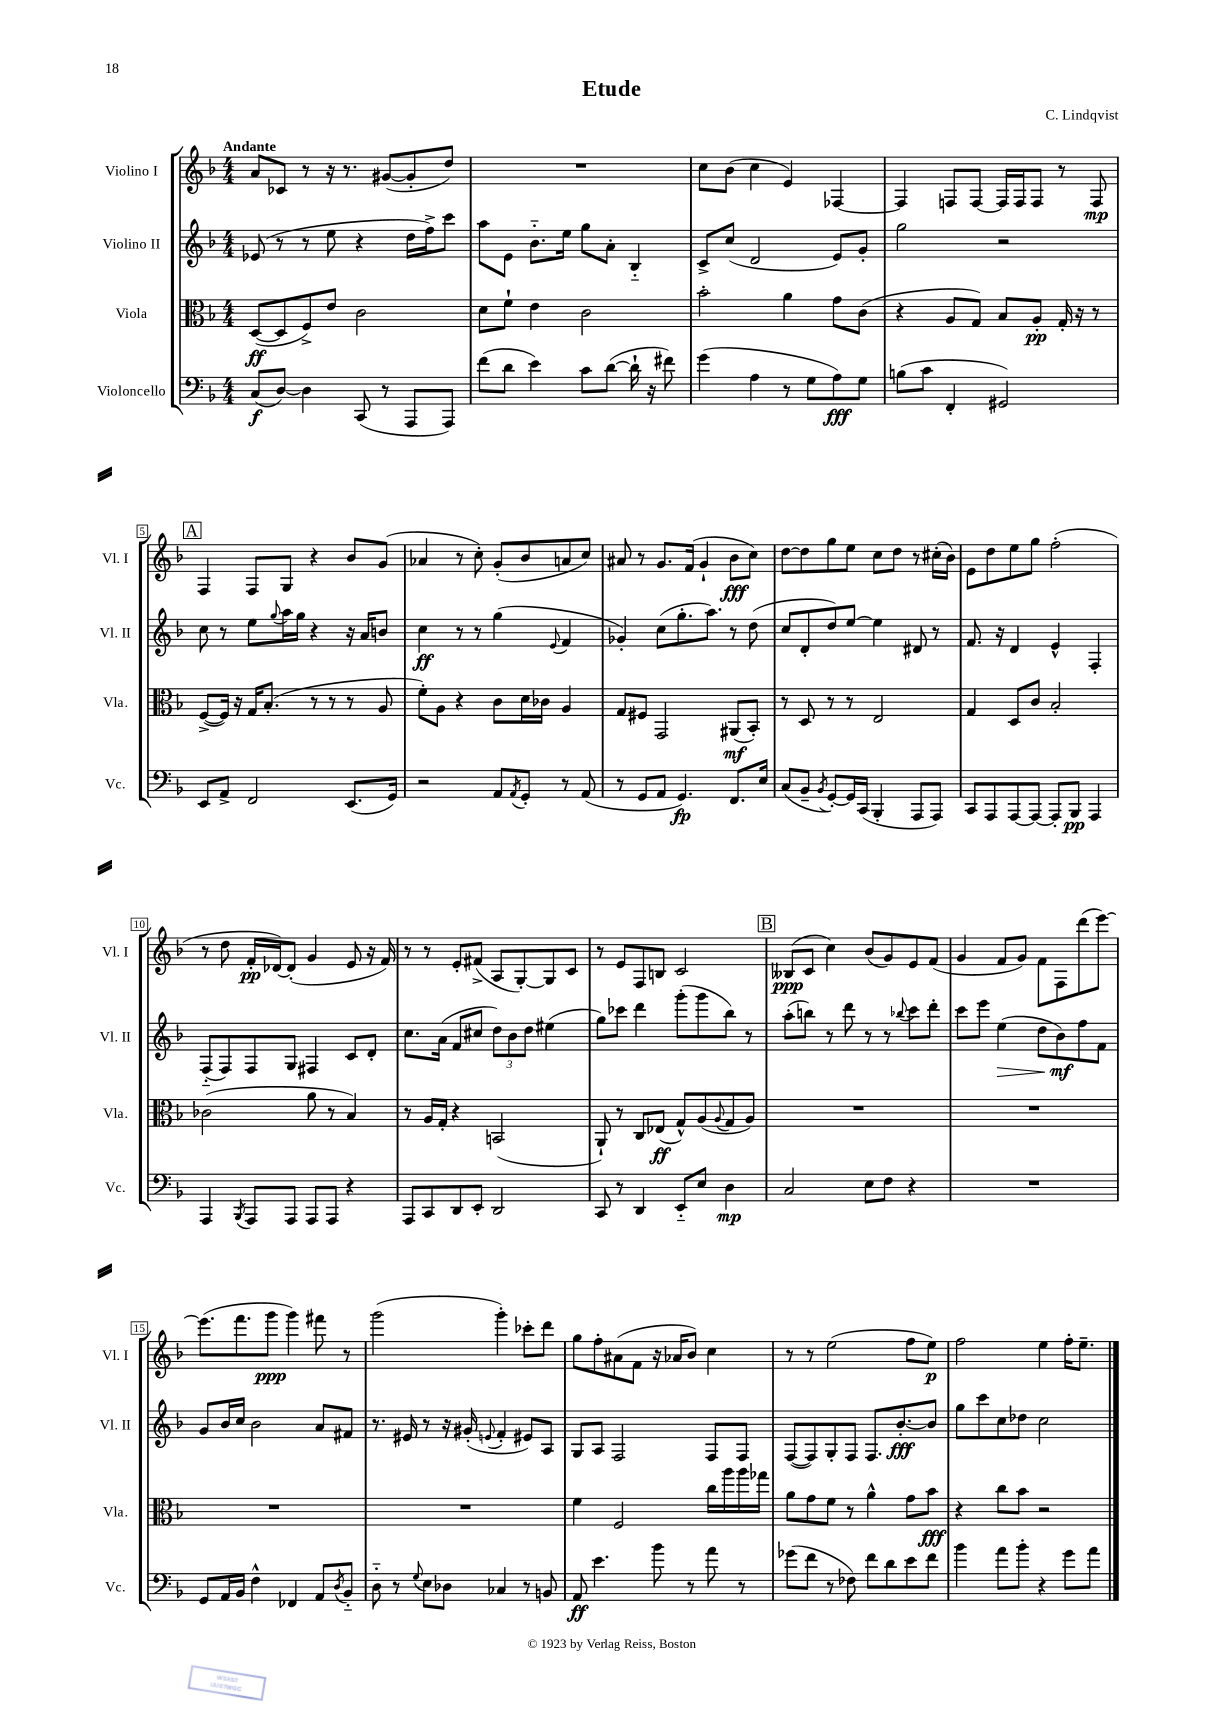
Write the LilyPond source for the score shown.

\header { title = "Etude" composer = "C. Lindqvist" }
<<
\new StaffGroup <<
\new Staff = "s0" \with { instrumentName = "Violino I" shortInstrumentName = "Vl. I" } {
    \clef treble \key f \major \numericTimeSignature \time 4/4 \tempo "Andante"
    a'8 ces'8 r8 r16 r8. gis'8~( gis'8-. d''8) |
    R1 |
    c''8 bes'8( c''4 e'4) fes4~ |
    fes4 f8 f8~ f16 f16 f8 r8 f8\mp |
    \mark \markup { \box "A" } f4 f8 g8 r4 bes'8 g'8( |
    aes'4 r8 c''8-.) g'8-.( bes'8 a'8 c''8) |
    ais'8 r8 g'8. f'16( g'4-! bes'8\fff c''8) |
    d''8~ d''8 g''8 e''8 c''8 d''8 r8 cis''16-.( bes'16) |
    e'8 d''8 e''8 g''8 f''2-.( |
    r8 d''8 f'16-.\pp des'16~) des'8-.( g'4 e'8 r16 f'16) |
    r8 r8 e'8-. fis'8->( a8 g8~-.) g8 c'8 |
    r8 e'8 f8 b8 c'2 |
    \mark \markup { \box "B" } beses8\ppp( c'8 c''4) bes'8( g'8) e'8 f'8( |
    g'4 f'8 g'8) f'8 f8 d'''8( e'''8~) |
    e'''8.( f'''8. g'''8\ppp g'''4) fis'''8 r8 |
    g'''2( g'''4-.) ces'''8-. d'''8 |
    g''8 f''8-. ais'8( f'8 r16 aes'16 bes'8) c''4 |
    r8 r8 e''2( f''8 e''8\p) |
    f''2 e''4 f''16-. e''8.-- \bar "|." |
}
\new Staff = "s1" \with { instrumentName = "Violino II" shortInstrumentName = "Vl. II" } {
    \clef treble \key f \major \numericTimeSignature \time 4/4
    ees'8( r8 r8 e''8 r4 d''16 f''16->) c'''8 |
    a''8 e'8 bes'8.-_ e''16 g''8 a'8-. bes4-_ |
    c'8-> c''8( d'2 e'8) g'8-. |
    g''2 r2 |
    \mark \markup { \box "A" } c''8 r8 e''8 \appoggiatura { g''8 } a''16 g''16 r4 r16 a'16 b'8 |
    c''4\ff r8 r8 g''4( \appoggiatura { e'8 } f'4 |
    ges'4-.) c''8( g''8.-. a''8.) r8 d''8( |
    c''8 d'8-. d''8) e''8~ e''4 dis'8 r8 |
    f'8. r16 d'4 e'4-^ f4-. |
    f8-_( f8) f8 g8 fis4 c'8 d'8-. |
    c''8. a'16( f'8 cis''8 \tuplet 3/2 { d''8) bes'8 d''8 } eis''4( |
    g''8) ces'''8 d'''4 g'''8-.( g'''8 bes''8) r8 |
    \mark \markup { \box "B" } a''8-.( b''8) r8 d'''8 r8 r8 \appoggiatura { bes''8 } c'''8 d'''8-. |
    c'''8 e'''8 e''4\>( d''8 bes'8\mf\!) f''8 f'8 |
    g'8 bes'16 c''16 bes'2 a'8 fis'8 |
    r8. eis'16 r8 r16 gis'16-.( \appoggiatura { e'8 } f'4-. eis'8) a8 |
    g8 a8 f2 f8 f8 |
    f8~( f8) g8-. f8 f8. bes'8.~-.\fff bes'8 |
    g''8 c'''8 c''8 des''8 c''2 \bar "|." |
}
\new Staff = "s2" \with { instrumentName = "Viola" shortInstrumentName = "Vla." } {
    \clef alto \key f \major \numericTimeSignature \time 4/4
    d8~\ff( d8 f8->) e'8 c'2 |
    d'8 f'8-! e'4 c'2 |
    bes'2-. a'4 g'8 c'8( |
    r4 a8 g8) bes8 a8-.\pp g16-. r16 r8 |
    \mark \markup { \box "A" } f8~->( f16) r16 g16 bes8.-.( r8 r8 r8 a8 |
    f'8-.) a8 r4 c'8 d'16 ces'16 a4 |
    g8 fis8 g,2 ais,8\mf( bes,8-.) |
    r8 d8 r8 r8 e2 |
    g4 d8 c'8 bes2-. |
    ces'2( a'8 r8 bes4) |
    r8 a16 g16-. r4 b,2( |
    a,8-!) r8 c8 ees8\ff( g8-^) a8( \appoggiatura { a8 } g8 a8) |
    \mark \markup { \box "B" } R1 |
    R1 |
    R1 |
    R1 |
    f'4 f2 c''16 a''16 a''16 ges''16 |
    a'8 g'8 f'8 r8 a'4-^ g'8 bes'8\fff |
    r4 c''8 bes'8 r2 \bar "|." |
}
\new Staff = "s3" \with { instrumentName = "Violoncello" shortInstrumentName = "Vc." } {
    \clef bass \key f \major \numericTimeSignature \time 4/4
    c8\f( d8~) d4 c,8( r8 a,,8 a,,8) |
    f'8( d'8 e'4) c'8 d'8~( d'16-! r16 fis'8) |
    g'4( a4 r8 g8 a8\fff) g8 |
    b8( c'8 f,4-. gis,2) |
    \mark \markup { \box "A" } e,8 a,8-> f,2 e,8.( g,16) |
    r2 a,8 \acciaccatura { a,8 } g,8-. r8 a,8( |
    r8 g,8 a,8 g,4.\fp) f,8. e16 |
    c8( bes,8-- \acciaccatura { bes,8 } g,8~-.) g,16 c,16( bes,,4-. a,,8 a,,8) |
    c,8 a,,8 a,,8~ a,,8~ a,,8-. bes,,8\pp a,,4 |
    a,,4 \acciaccatura { bes,,8 } a,,8 a,,8 a,,8 a,,8 r4 |
    a,,8 c,8 d,8 e,8-. d,2 |
    c,8 r8 d,4 e,8-_ e8 d4\mp |
    \mark \markup { \box "B" } c2 e8 f8 r4 |
    R1 |
    g,8 a,16 bes,16 f4-^ fes,4 a,8 \acciaccatura { d8 } bes,8-_ |
    d8-_ r8 \appoggiatura { g8 } e8 des8 ces4 r8 b,8 |
    a,8\ff e'4. bes'8 r8 a'8 r8 |
    ges'8( f'8 r8 fes8) f'8 d'8 e'8 f'8 |
    bes'4 a'8 bes'8-. r4 g'8 a'8 \bar "|." |
}
>>
>>
\layout { \context { \Score \override BarNumber.stencil = #(make-stencil-boxer 0.1 0.3 ly:text-interface::print) } }
